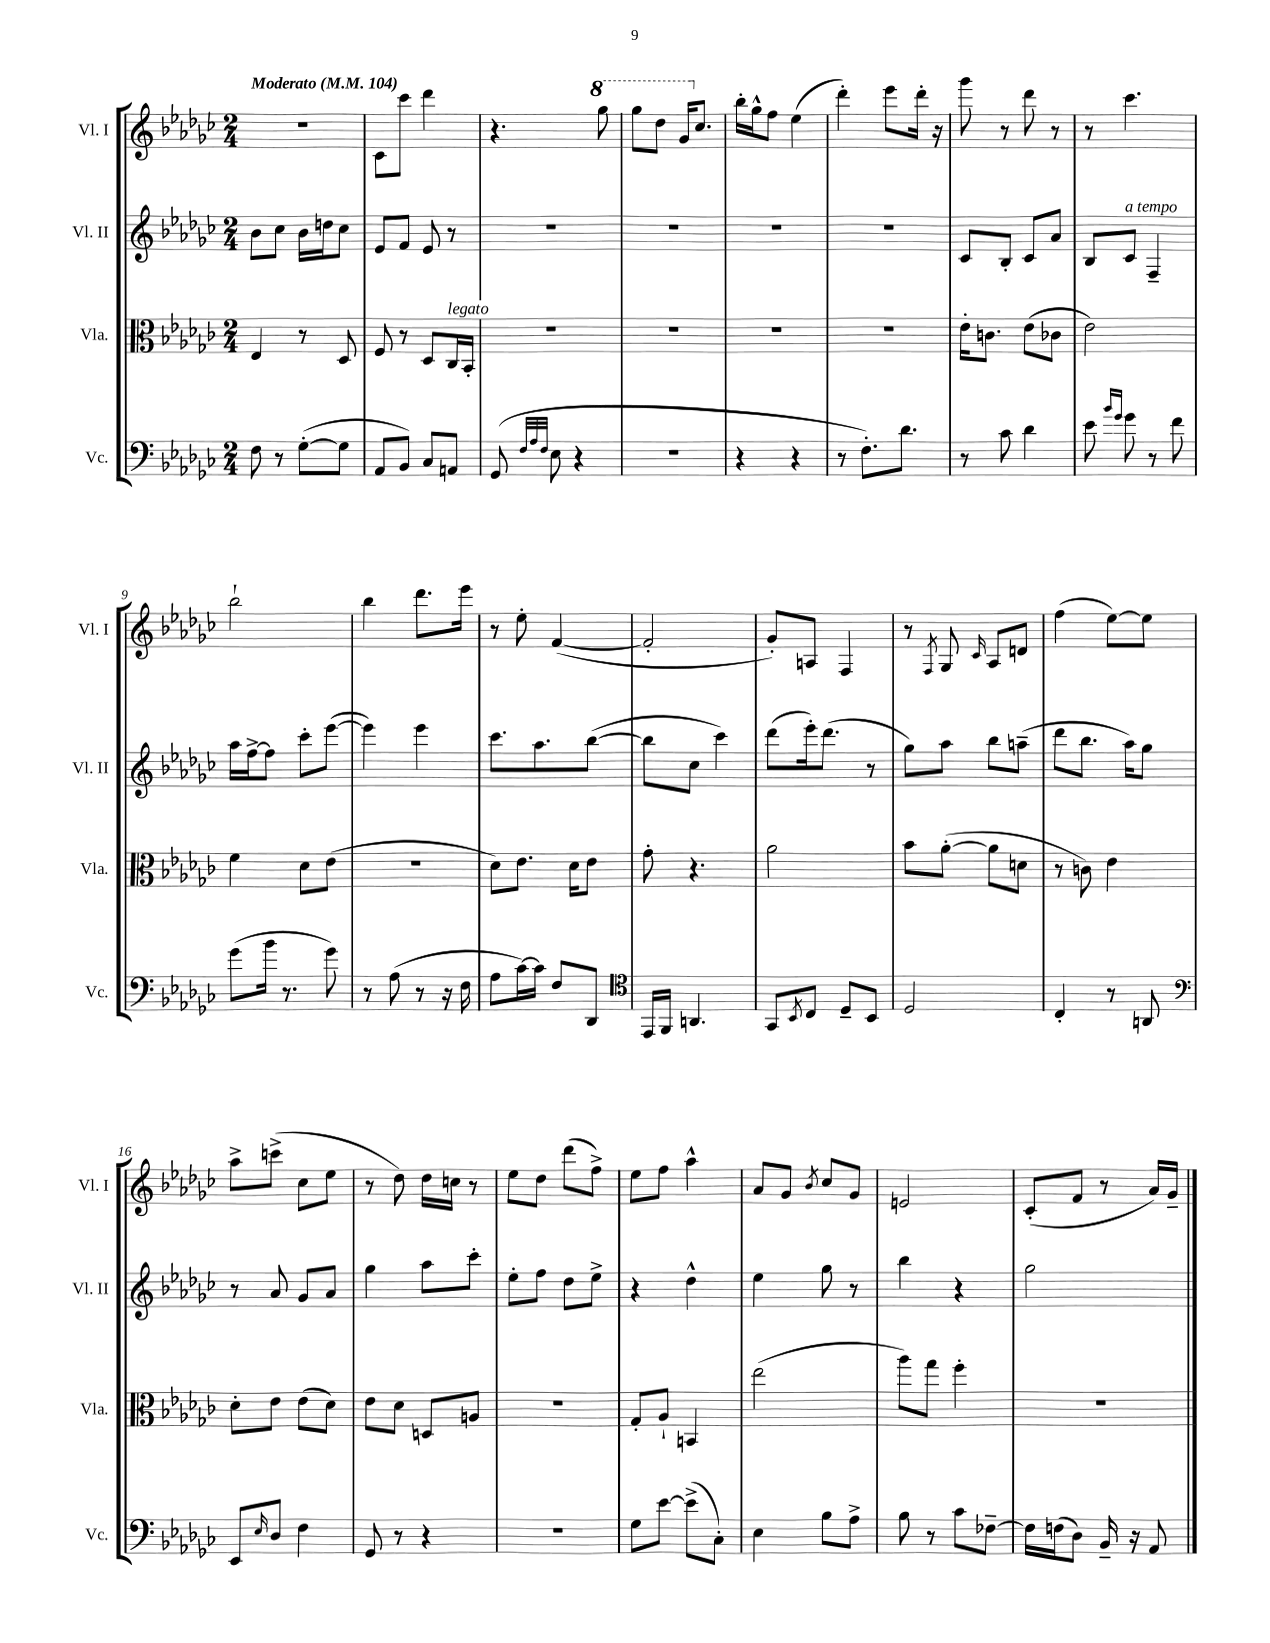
<<
\new StaffGroup <<
\new Staff = "s0" \with { instrumentName = "Vl. I" shortInstrumentName = "Vl. I" } {
    \clef treble \key ges \major \numericTimeSignature \time 2/4 \tempo "Moderato" 4 = 104
    r2 |
    ces'8 ces'''8 des'''4 |
    r4. \ottava #1 ges'''8 |
    ges'''8 des'''8 ges''16 \ottava #0 ces''8. |
    bes''16-. ges''16-^ f''8 ees''4( |
    des'''4-.) ees'''8 des'''16-. r16 |
    ges'''8 r8 des'''8 r8 |
    r8 ces'''4. |
    bes''2-! |
    bes''4 des'''8. ees'''16 |
    r8 ees''8-. f'4~( |
    f'2-. |
    ges'8-.) a8 f4 |
    r8 \acciaccatura { f8 } ges8 \grace { ces'16 } aes8 d'8 |
    f''4( ees''8~) ees''8 |
    aes''8-> c'''8->( ces''8 ees''8 |
    r8 des''8) des''16 c''16 r8 |
    ees''8 des''8 des'''8( f''8->) |
    ees''8 f''8 aes''4-^ |
    aes'8 ges'8 \acciaccatura { bes'8 } ces''8 ges'8 |
    e'2 |
    ces'8-.( f'8 r8 aes'16) ges'16-- \bar "|." |
}
\new Staff = "s1" \with { instrumentName = "Vl. II" shortInstrumentName = "Vl. II" } {
    \clef treble \key ges \major \numericTimeSignature \time 2/4
    bes'8 ces''8 bes'16 d''16 ces''8 |
    ees'8 f'8 ees'8 r8 |
    R2 |
    R2 |
    R2 |
    R2 |
    ces'8 bes8-. ces'8 aes'8 |
    bes8 ces'8^\markup { \italic "a tempo" } f4-- |
    aes''16 f''16~-> f''8 ces'''8-. ees'''8~( |
    ees'''4) ees'''4 |
    ces'''8. aes''8. bes''8~( |
    bes''8 ces''8 ces'''4) |
    des'''8( ees'''16-.) des'''8.( r8 |
    ges''8) aes''8 bes''8 a''8--( |
    des'''8 bes''8. aes''16) ges''8 |
    r8 aes'8 ges'8 aes'8 |
    ges''4 aes''8 ces'''8-. |
    ees''8-. f''8 des''8 ees''8-> |
    r4 des''4-^ |
    ees''4 ges''8 r8 |
    bes''4 r4 |
    ges''2 \bar "|." |
}
\new Staff = "s2" \with { instrumentName = "Vla." shortInstrumentName = "Vla." } {
    \clef alto \key ges \major \numericTimeSignature \time 2/4
    ees4 r8 des8 |
    f8 r8 des8 ces16^\markup { \italic "legato" } bes,16-. |
    R2 |
    R2 |
    R2 |
    R2 |
    ees'16-. c'8. ees'8( ces'8 |
    ees'2) |
    f'4 des'8 ees'8( |
    R2 |
    des'8) ees'8. des'16 ees'8 |
    ges'8-. r4. |
    aes'2 |
    bes'8 aes'8~-.( aes'8 d'8 |
    r8 c'8) ees'4 |
    des'8-. ees'8 ees'8( des'8) |
    ees'8 des'8 d8 a8 |
    r2 |
    ges8-. aes8-! b,4 |
    ees''2( |
    aes''8) ges''8 f''4-. |
    R2 \bar "|." |
}
\new Staff = "s3" \with { instrumentName = "Vc." shortInstrumentName = "Vc." } {
    \clef bass \key ges \major \numericTimeSignature \time 2/4
    f8 r8 ges8~-.( ges8 |
    aes,8 bes,8) ces8 a,8 |
    ges,8( \grace { f32 aes32 f32 } ees8 r4 |
    r2 |
    r4 r4 |
    r8 f8.-.) des'8. |
    r8 ces'8 des'4 |
    ees'8 \grace { bes'16 ges'16 } ges'8 r8 f'8 |
    ges'8( bes'16 r8. ges'8) |
    r8 aes8( r8 r16 f16 |
    aes8 ces'16~) ces'16 f8 des,8 |
    \clef tenor ees,16 f,16 a,4. |
    ges,8 \acciaccatura { bes,8 } ces8 des8-- bes,8 |
    des2 |
    ces4-. r8 a,8 |
    \clef bass ees,8 \grace { ees16 } des8 f4 |
    ges,8 r8 r4 |
    r2 |
    ges8 ees'8~ ees'8->( ces8-.) |
    ees4 bes8 aes8-> |
    bes8 r8 ces'8 fes8~-- |
    fes16 f16( des8) bes,16-- r16 aes,8 \bar "|." |
}
>>
>>
